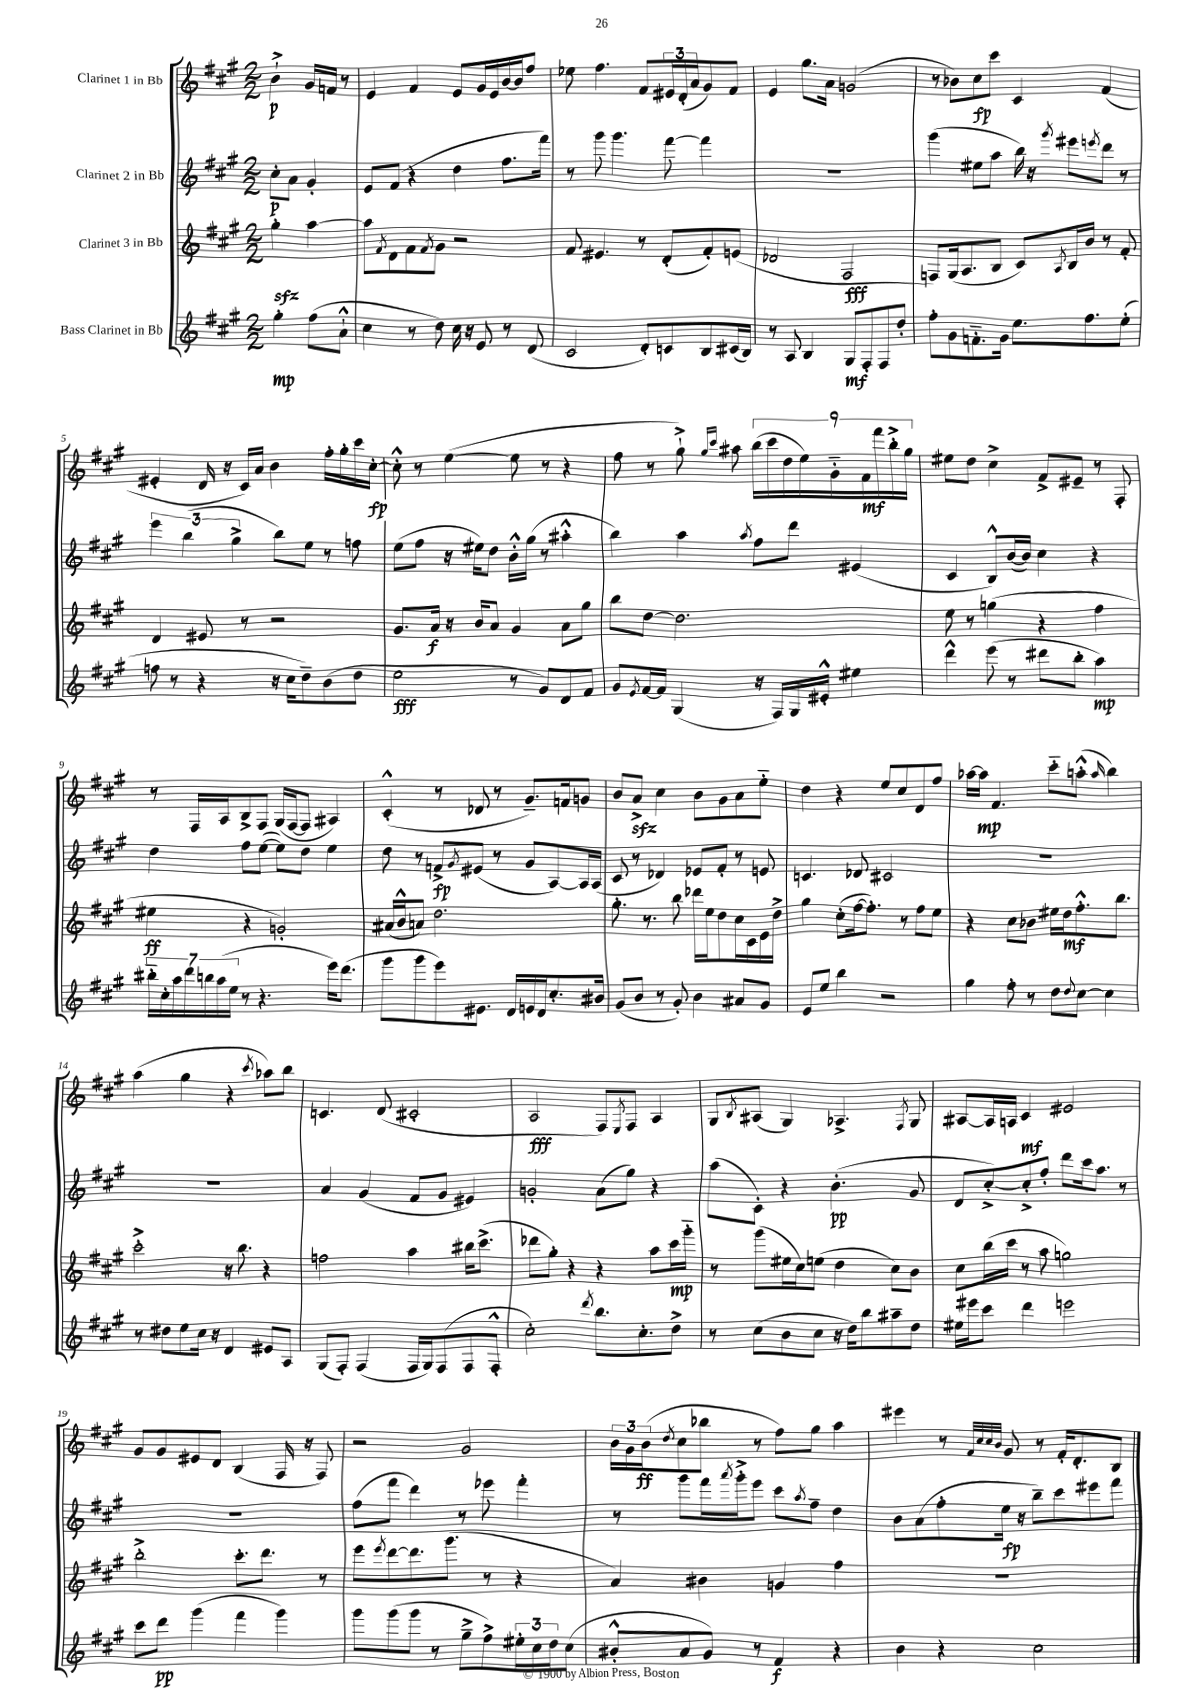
<<
\new StaffGroup <<
\new Staff = "s0" \with { instrumentName = "Clarinet 1 in Bb" } {
    \clef treble \key a \major \numericTimeSignature \time 2/2 \partial 2
    b'4-!->\p gis'16 f'16 r8 |
    e'4 fis'4 e'8 gis'16 e'16 b'16~ b'16 fis''8 |
    ees''8 fis''4. fis'8 \tuplet 3/2 { eis'16 d'16-.( a'16 } gis'8) fis'8 |
    e'4 gis''8. a'16 g'2( |
    r8 bes'8) cis''8\fp cis'''8 cis'4 fis'4( |
    eis'4-. d'16 r16 cis'16) a'16 b'4 fis''16-. gis''16-. cis'''16 cis''16~-.\fp |
    cis''8-.-^ r8 e''4~( e''8 r8 r4 |
    fis''8 r8 gis''8-!->) \grace { gis''16 cis'''16 } ais''8 \tuplet 9/8 { b''16( cis'''16 d''16 e''16) gis'16-_ fis'16\mf fis'''16 b''16-.-> gis''16 } |
    eis''8 d''8 cis''4-> fis'8-> eis'8-- r8 fis8-. |
    r8 fis16 a16 b8-> fis8 gis16( fis16~ fis8 ais4) |
    cis'4-.-^( r8 des'8 r8 gis'8.--) f'16 g'8 |
    b'8 a'8->\sfz cis''4 b'8 gis'8 a'8 e''8-_ |
    d''4 r4 e''8 cis''8 d'8 fis''8 |
    aes''16~ aes''16\mp fis'4. cis'''8-_ a''8-.-^( \grace { a''16 } b''4) |
    a''4( gis''4 r4 \acciaccatura { cis'''8 } aes''8) b''8 |
    c'4. d'8( cis'2-. |
    a2\fff fis8) \acciaccatura { e8 } fis8 a4 |
    gis8 \acciaccatura { b8 } ais8( gis4) aes4.-> \acciaccatura { fis8 } gis8 |
    ais8~ ais16 a16 cis'4\mf eis'2 |
    gis'8 gis'8 eis'8 d'8 b4( fis16 r16 fis8) |
    r2 gis'2 |
    \tuplet 3/2 { b'16 gis'16 b'16\ff( } \acciaccatura { d''8 } cis''8 bes''8 r8 fis''8) gis''8 a''4 |
    eis'''4 r8 \grace { fis'32 cis''32 cis''32 b'32 } gis'8 r8 fis'16-. d'8.-. b8 \bar "|." |
}
\new Staff = "s1" \with { instrumentName = "Clarinet 2 in Bb" } {
    \clef treble \key a \major \numericTimeSignature \time 2/2 \partial 2
    cis''8-.\p a'8 gis'4-. |
    e'8 fis'8( r4 d''4 fis''8. fis'''16) |
    r8 gis'''8 gis'''4. fis'''8~ fis'''4 |
    R1 |
    gis'''4( eis''8 a''8 b''16) r16 \acciaccatura { gis'''8 } eis'''8 \acciaccatura { e'''8 } d'''8 r8 |
    \tuplet 3/2 { e'''4 b''4( gis''4-> } b''8) e''8 r8 f''8 |
    e''8( fis''8 r16 eis''16) d''8 b'16-.-^ gis''16( r8 ais''4-.-^ |
    b''4) a''4 \acciaccatura { a''8 } fis''8 d'''8 eis'4( |
    cis'4 b8-^) b'16~( b'16) cis''4 r4 |
    d''4 fis''8 e''8~( e''8) d''8 e''4 |
    d''8 r8 f'8->\fp \acciaccatura { gis'8 } eis'8( r8 gis'8 a8~) a16 a16( |
    cis'8 r8 des'4) ees'8 fis'8-. r8 e'8 |
    c'4. des'8 cis'2 |
    R1 |
    R1 |
    a'4 gis'4( fis'8 gis'8 eis'4) |
    g'2-. a'8( gis''8) r4 |
    a''8( cis'8-.) r4 b'4.-.\pp( gis'8 |
    d'8 cis''8~-.->) cis''8-.-> fis''8-. d'''8 cis'''16 a''8. r8 |
    R1 |
    fis''8( fis'''8 d'''4) r8 ees'''8 fis'''4-. |
    r8 gis'''8 fis'''16 \acciaccatura { a'''8 } gis'''16-.-> e'''8 cis'''8 \acciaccatura { a''8 } fis''8-- d''4 |
    b'8 a'8( fis''8-. e''16\fp r16 b''8--) cis'''8 eis'''8 fis'''8 \bar "|." |
}
\new Staff = "s2" \with { instrumentName = "Clarinet 3 in Bb" } {
    \clef treble \key a \major \numericTimeSignature \time 2/2 \partial 2
    gis''4-.\sfz a''4~ |
    a''8 \acciaccatura { fis'8 } d'8 fis'8 \acciaccatura { fis'8 } gis'8 r2 |
    fis'8 eis'4. r8 d'8-.( fis'8-.) e'8( |
    des'2 fis2\fff |
    f8) gis16( a8. b8 cis'8) \acciaccatura { a8 } b16 b'16 r8 fis'8-. |
    d'4 eis'8 r8 r2 |
    gis'8. a'16\f r16 b'16 a'8 gis'4 a'8 gis''8 |
    b''8 d''8~ d''2. |
    e''8 r8 g''4( r4 fis''4 |
    eis''4\ff r4 g'2-.) |
    ais'16( b'16-^ a'8) d''2. |
    gis''8.-. r8. b''8 des'''16 e''16 d''8 cis''16 cis'16 e'16 d''16-> |
    gis''4 cis''8-.( fis''16~ fis''8.-.) r8 fis''8 e''8 |
    r4 cis''8 bes'8 eis''16 d''16\mf fis''8.-.-^ b''8. |
    cis'''2-.-> r16 b''8. r4 |
    f''2 a''4 bis''16 cis'''8.->( |
    des'''8 gis''8-.) r4 r4 a''8 cis'''16\mp gis'''16-_ |
    r8 gis'''8( eis''16 cis''16) e''8( d''4 cis''8) b'8 |
    cis''8 b''16( cis'''16 r8 a''8 g''2) |
    b''2-.-> cis'''8.-. d'''8. r8 |
    e'''8 \acciaccatura { e'''8 } d'''8~ d'''8. gis'''8.( r8 r4 |
    a'4) bis'4 g'4 fis''4 |
    R1 \bar "|." |
}
\new Staff = "s3" \with { instrumentName = "Bass Clarinet in Bb" } {
    \clef treble \key a \major \numericTimeSignature \time 2/2 \partial 2
    gis''4-.\mp fis''8( a'8-!-^ |
    cis''4 r8 d''8) cis''16 r16 e'8 r8 d'8( |
    cis'2 d'8-.) c'8 b8 cis'16( b16) |
    r8 a8 b4 gis8\mf fis8-. fis8 d''8-. |
    fis''8-. gis'8 f'8.-_ gis'16 e''8. fis''8. e''8-.( |
    f''8 r8 r4 r16 cis''16 d''8--) b'8( d''8 |
    e''2\fff r8 gis'8) d'8 fis'8 |
    gis'8 \acciaccatura { e'8 } fis'16~ fis'16 gis4( r16 fis16) gis16 eis'16-.-^ eis''4 |
    d'''4-^ e'''8( r8 dis'''8 b''8-. a''4\mp) |
    \tuplet 7/4 { bis''16-_ cis''16-. a''16 d'''16 b''16 a''16( e''16 } r8 r4. e'''16) d'''8.( |
    gis'''8 gis'''8 e'''8) eis'8. d'16 e'16 d'16 cis''8.-. bis'16 |
    gis'8( b'8 r8 gis'8-.) b'4 ais'8 gis'8 |
    e'8 e''8 b''4 r2 |
    gis''4 fis''8-. r8 d''8 \appoggiatura { d''8 } cis''8~ cis''4 |
    r8 dis''8 e''8 cis''16 r16 d'4 eis'8 a8 |
    gis8( fis8-.) fis4( fis16 gis16) fis8( fis8 fis8-.-^ |
    cis''2-.) \acciaccatura { d'''8 } b''8. cis''8.-. d''8-> |
    r8 cis''8( b'8 cis''8 r16 d''16) b''8 ais''8-- d''8 |
    eis''16 eis'''16 cis'''8 d'''4 e'''2 |
    cis'''8 d'''8\pp gis'''4( fis'''4 gis'''4) |
    gis'''8 gis'''8( gis'''8 r8 gis''8---> fis''8->) \tuplet 3/2 { eis''16-. cis''16 d''16 } cis''8( |
    bis'8-.-^ a'8 gis'8) r8 fis'4\f r4 |
    b'4 r4 cis''2 \bar "|." |
}
>>
>>
